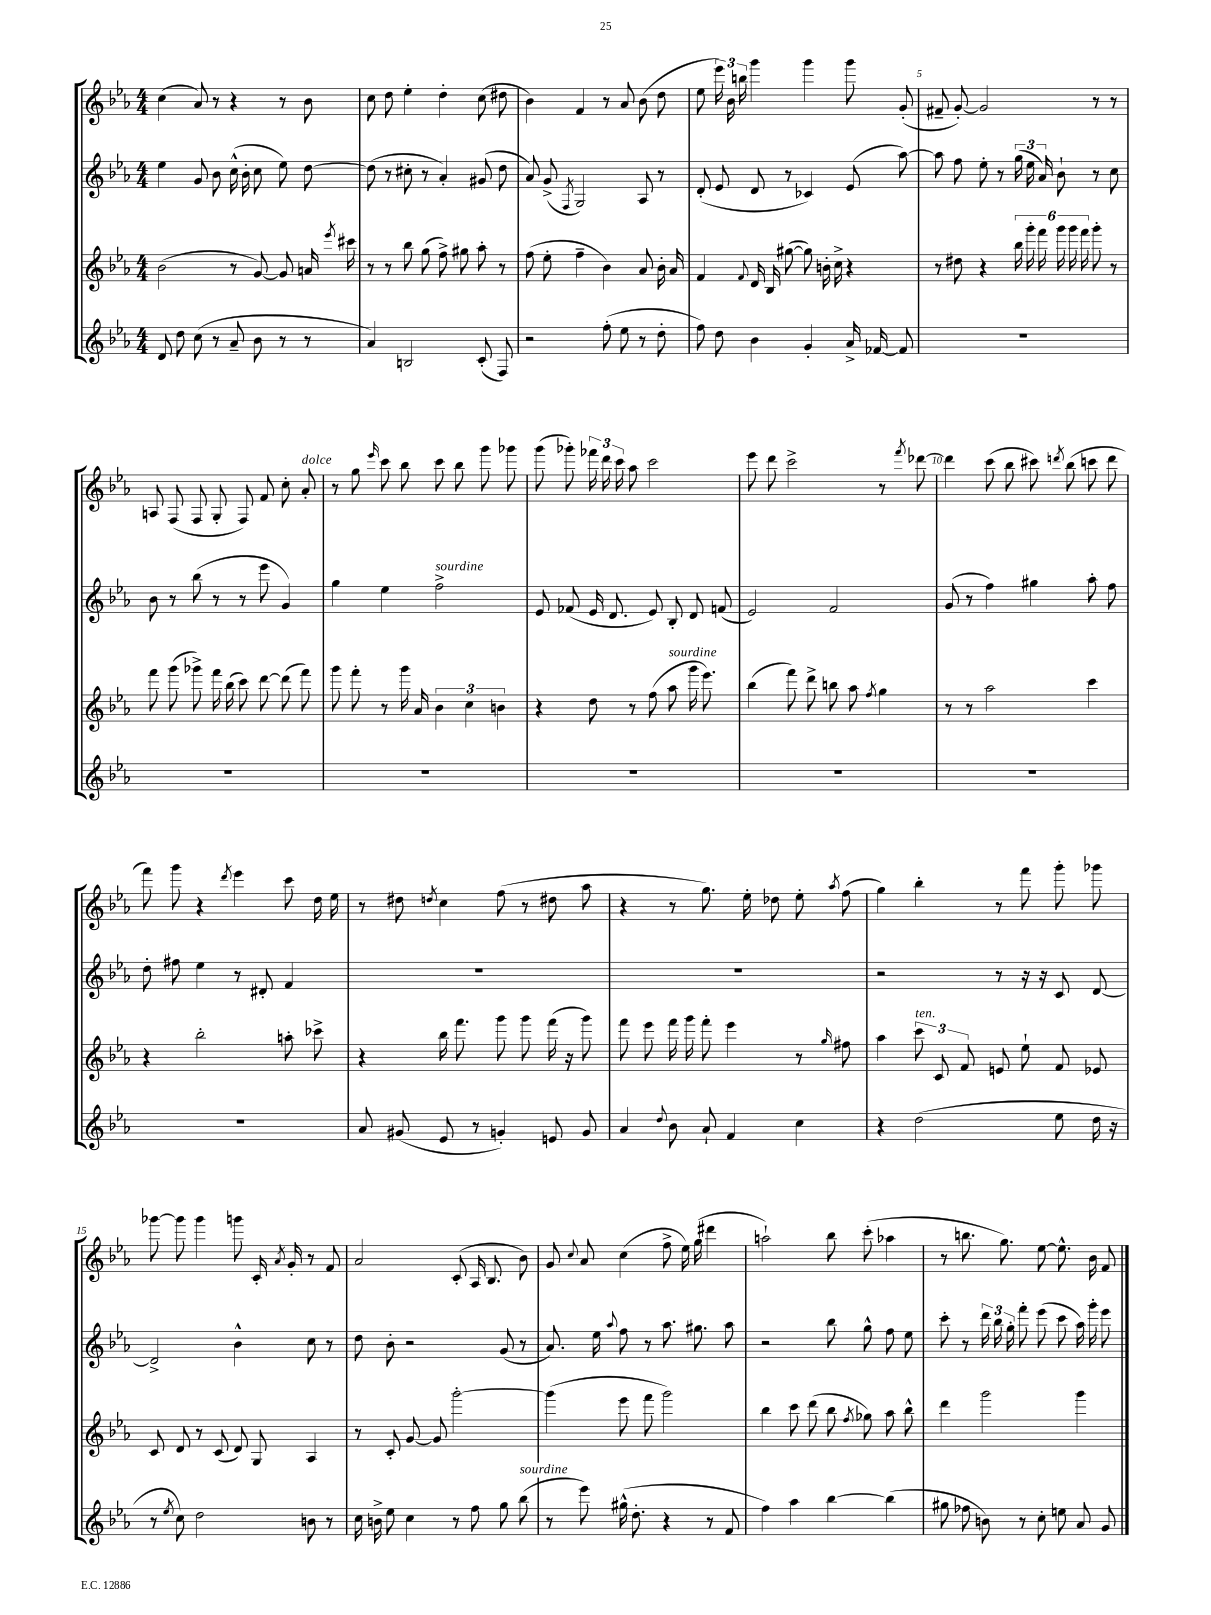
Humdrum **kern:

**kern	**kern	**kern	**kern
*part4	*part3	*part2	*part1
*staff4	*staff3	*staff2	*staff1
*clefG2	*clefG2	*clefG2	*clefG2
*k[b-e-a-]	*k[b-e-a-]	*k[b-e-a-]	*k[b-e-a-]
*M4/4	*M4/4	*M4/4	*M4/4
=1	=1	=1	=1
8d/	(2b-\	4ee-\	(4cc\
8dd\	.	.	.
(8cc\	.	8g/	8a-/)
8r	.	8b-\	8r
8a-~/	8r	(16cc^^\	4r
.	.	16b-'\	.
8b-\	[8g/)	8cc\	.
8r	8g/]	8ee-\)	8r
8r	16an/	[8dd\	8b-\
.	8qeee-/	.	.
.	16ccc#X\	.	.
=2	=2	=2	=2
4a-/)	8r	(8dd\]	8cc\
.	8r	8r	8dd\
2Bn/	8bb-\	8cc#X'\	4ee-'\
.	(8gg\	8r	.
.	8ff^\)	4a-'/)	4dd'\
.	8gg#X\	.	.
(8c'/	8aa-'\	(8g#X/	(8cc\
8F/)	8r	8dd\	8dd#X\
=3	=3	=3	=3
2r	(8ff\	8a-/)	4b-\)
.	8ee-'\	(8g^/	.
.	.	8qF/	.
.	4ff~\	2G/)	4f/
(8ff'\	4b-\)	.	8r
8ee-\	.	.	8a-/
8r	8a-/	8A-/	(8b-\
8dd'\	16b-'\	8r	8dd\
.	16a-/	.	.
=4	=4	=4	=4
8ff\)	4f/	(8d'/	8ee-\
8dd\	.	8e-/	24eee-\)
.	.	.	24b-\
.	.	.	24bbn\
.	8qqf/	.	.
4b-\	16d/	8d/	4ggg\
.	16B-/	.	.
.	([8gg#X\	8r	.
4g'/	8gg#\])	4c-X/)	4ggg\
.	16bn'\	.	.
.	16cc^\	.	.
16a-^/	4r	(8e-/	8ggg\
[16f-X/	.	.	.
8f-/]	.	[8aa-\)	(8g'/
=5	=5	=5	=5
1r	8r	8aa-\]	8f#X~/
.	8dd#X\	8ff\	[8g'/)
.	4r	8ee-'\	2g/]
.	.	8r	.
.	24bb-\	(24gg\	.
.	24ggg'\	24ee-\	.
.	24fff\	24a-/)	.
.	24ggg\	8b-`\	.
.	24ggg\	.	.
.	24fff\	.	.
.	8ggg'\	8r	8r
.	8r	8cc\	8r
!!LO:LB:g=z
=6	=6	=6	=6
1r	8fff\	8b-\	8An/
.	(8ggg\	8r	(8F/
.	8ggg-X^\)	(8bb-\	8F/
.	16fff\	8r	8G'/
.	(16bb-\	.	.
.	8ccc\)	8r	8F/)
.	[8ddd\	8eee-\	8f/
.	(8ddd\]	4g/)	8cc'\
!	!	!	!LO:TX:a:i:t=dolce
.	8fff\)	.	8a-'/
=7	=7	=7	=7
1r	8ggg\	4gg\	8r
.	8fff'\	.	8gg\
.	.	.	16qqeee-/
.	8r	4ee-\	8ccc\
.	16ggg\	.	8bb-\
.	16a-/	.	.
!	!	!LO:TX:a:i:t=sourdine	!
.	6b-\	2ff^\	8ccc\
.	.	.	8bb-\
.	6cc\	.	.
.	.	.	8ggg\
.	6bn\	.	.
.	.	.	8ggg-X\
=8	=8	=8	=8
1r	4r	8e-/	(8ggg\
.	.	(8f-X/	8ggg-X'\)
.	8dd\	16e-/	24fff-X\
.	.	.	24ddd\
.	.	8.d/	.
.	.	.	24ccc\
.	8r	.	8aa-\
.	(8ff\	8e-/)	2ccc\
!	!LO:TX:a:i:t=sourdine	!	!
.	8aa-\	8B-'/	.
.	16ggg\	8d/	.
.	8.eee-\)	.	.
.	.	(8fn/	.
=9	=9	=9	=9
1r	(4bb-\	2e-/)	8eee-\
.	.	.	8ddd\
.	8fff\)	.	2ccc^\
.	8ddd^\	.	.
.	8bbn\	2f/	.
.	8aa-\	.	.
.	8qff/	.	.
.	4gg\	.	8r
.	.	.	8qfff/
.	.	.	[8ddd-X\
=10	=10	=10	=10
1r	8r	(8g/	4ddd-\]
.	8r	8r	.
.	2aa-\	4ff\)	(8ccc\
.	.	.	8bb-\
.	.	4gg#X\	8ccc#X\)
.	.	.	8qdddn/
.	.	.	(8bb-\
.	4ccc\	8aa-'\	8cccn\
.	.	8ff\	8ddd\
!!LO:LB:g=z
=11	=11	=11	=11
1r	4r	8dd'\	8fff\)
.	.	8ff#X\	8ggg\
.	2bb-'\	4ee-\	4r
.	.	.	8qddd/
.	.	8r	4eee-\
.	.	8d#X'/	.
.	8aan'\	4f/	8ccc\
.	8ccc-X^\	.	16dd\
.	.	.	16ee-\
=12	=12	=12	=12
8a-/	4r	1r	8r
(8g#X/	.	.	8dd#X\
.	.	.	8qddn/
8e-/	16bb-\	.	4cc\
.	8.fff\	.	.
8r	.	.	.
4gn'/)	8ggg\	.	(8ff\
.	8ggg\	.	8r
8en/	(16fff\	.	8dd#X\
.	16r	.	.
8g/	8ggg\)	.	8aa-\
=13	=13	=13	=13
4a-/	8fff\	1r	4r
.	8eee-\	.	.
8qqdd/	.	.	.
8b-\	16fff\	.	8r
.	16ggg\	.	.
8a-`/	8fff'\	.	8.gg\)
4f/	4eee-\	.	.
.	.	.	16ee-'\
.	.	.	8dd-X\
4cc\	8r	.	8ee-'\
.	16qqgg/	.	8qaa-/
.	8ff#X\	.	(8ff\
=14	=14	=14	=14
4r	4aa-\	2r	4gg\)
!	!LO:TX:a:i:t=ten.	!	!
(2dd\	12ccc\	.	4bb-'\
.	12c/	.	.
.	12f/	.	.
.	8en/	8r	8r
.	8ee-`\	16r	8fff\
.	.	16r	.
8ee-\	8f/	8c/	8ggg'\
16dd\	8e-X/	[8d/	8ggg-X\
16r	.	.	.
!!LO:LB:g=z
=15	=15	=15	=15
8r	8c/	2d^/]	[8ggg-X\
8qee-/	.	.	.
8cc\)	8d/	.	8ggg-\]
2dd\	8r	.	4ggg-\
.	(8c/	.	.
.	8d/)	4b-^^\	8gggn\
.	8G/	.	16c'/
.	.	.	8qa-/
.	.	.	16g'/
8bn\	4A-/	8cc\	8r
8r	.	8r	8f/
=16	=16	=16	=16
16cc\	8r	8dd\	2a-/
16bn^\	.	.	.
8ee-\	8c'/	8b-'\	.
4cc\	[8g/	2r	.
.	8g/]	.	.
8r	[2ggg'\	.	(8c'/
8ff\	.	.	16A-/
.	.	.	8.B-/
8gg\	.	(8g/	.
!LO:TX:a:i:t=sourdine	!	!	!
(8bb-\	.	8r	8b-\)
=17	=17	=17	=17
8r	(4ggg\]	8.a-/)	8g/
.	.	.	8qqcc/
8eee-\)	.	.	8a-/
.	.	16ee-\	.
.	.	8qqaa-/	.
(16gg#X^^\	8eee-\	8ff\	(4cc\
8.dd'\	.	.	.
.	8fff\	8r	.
4r	2ggg\)	8.aa-\	8ff^\
.	.	.	16ee-\)
.	.	8.gg#X\	(16gg\
8r	.	.	4ddd#X\
8f/	.	8aa-\	.
=18	=18	=18	=18
4ff\)	4bb-\	2r	2aan`\)
4aa-\	8ccc\	.	.
.	(8ddd\	.	.
[4bb-\	8bb-\	8bb-\	8bb-\
.	8qff/	.	.
.	8gg-X\)	8gg^^\	(8ccc'\
(4bb-\]	8aa-\	8ff\	4aa-X\
.	8bb-^^\	8ee-\	.
=19	=19	=19	=19
8gg#X\	4ddd\	8ccc'\	8r
8ff-X\	.	8r	8.bbn\
8bn\)	2ggg\	24ddd\	.
.	.	24bb-\	.
.	.	.	8.gg\)
.	.	24gg'\	.
8r	.	8fff'\	.
8cc'\	.	(8eee-\	[8ee-\
8een\	.	8ccc\	8.ee-^^\]
8a-/	4ggg\	16aa-\)	.
.	.	16ggg'\	16b-\
8g/	.	8eee-\	8f/
==	==	==	==
*-	*-	*-	*-
